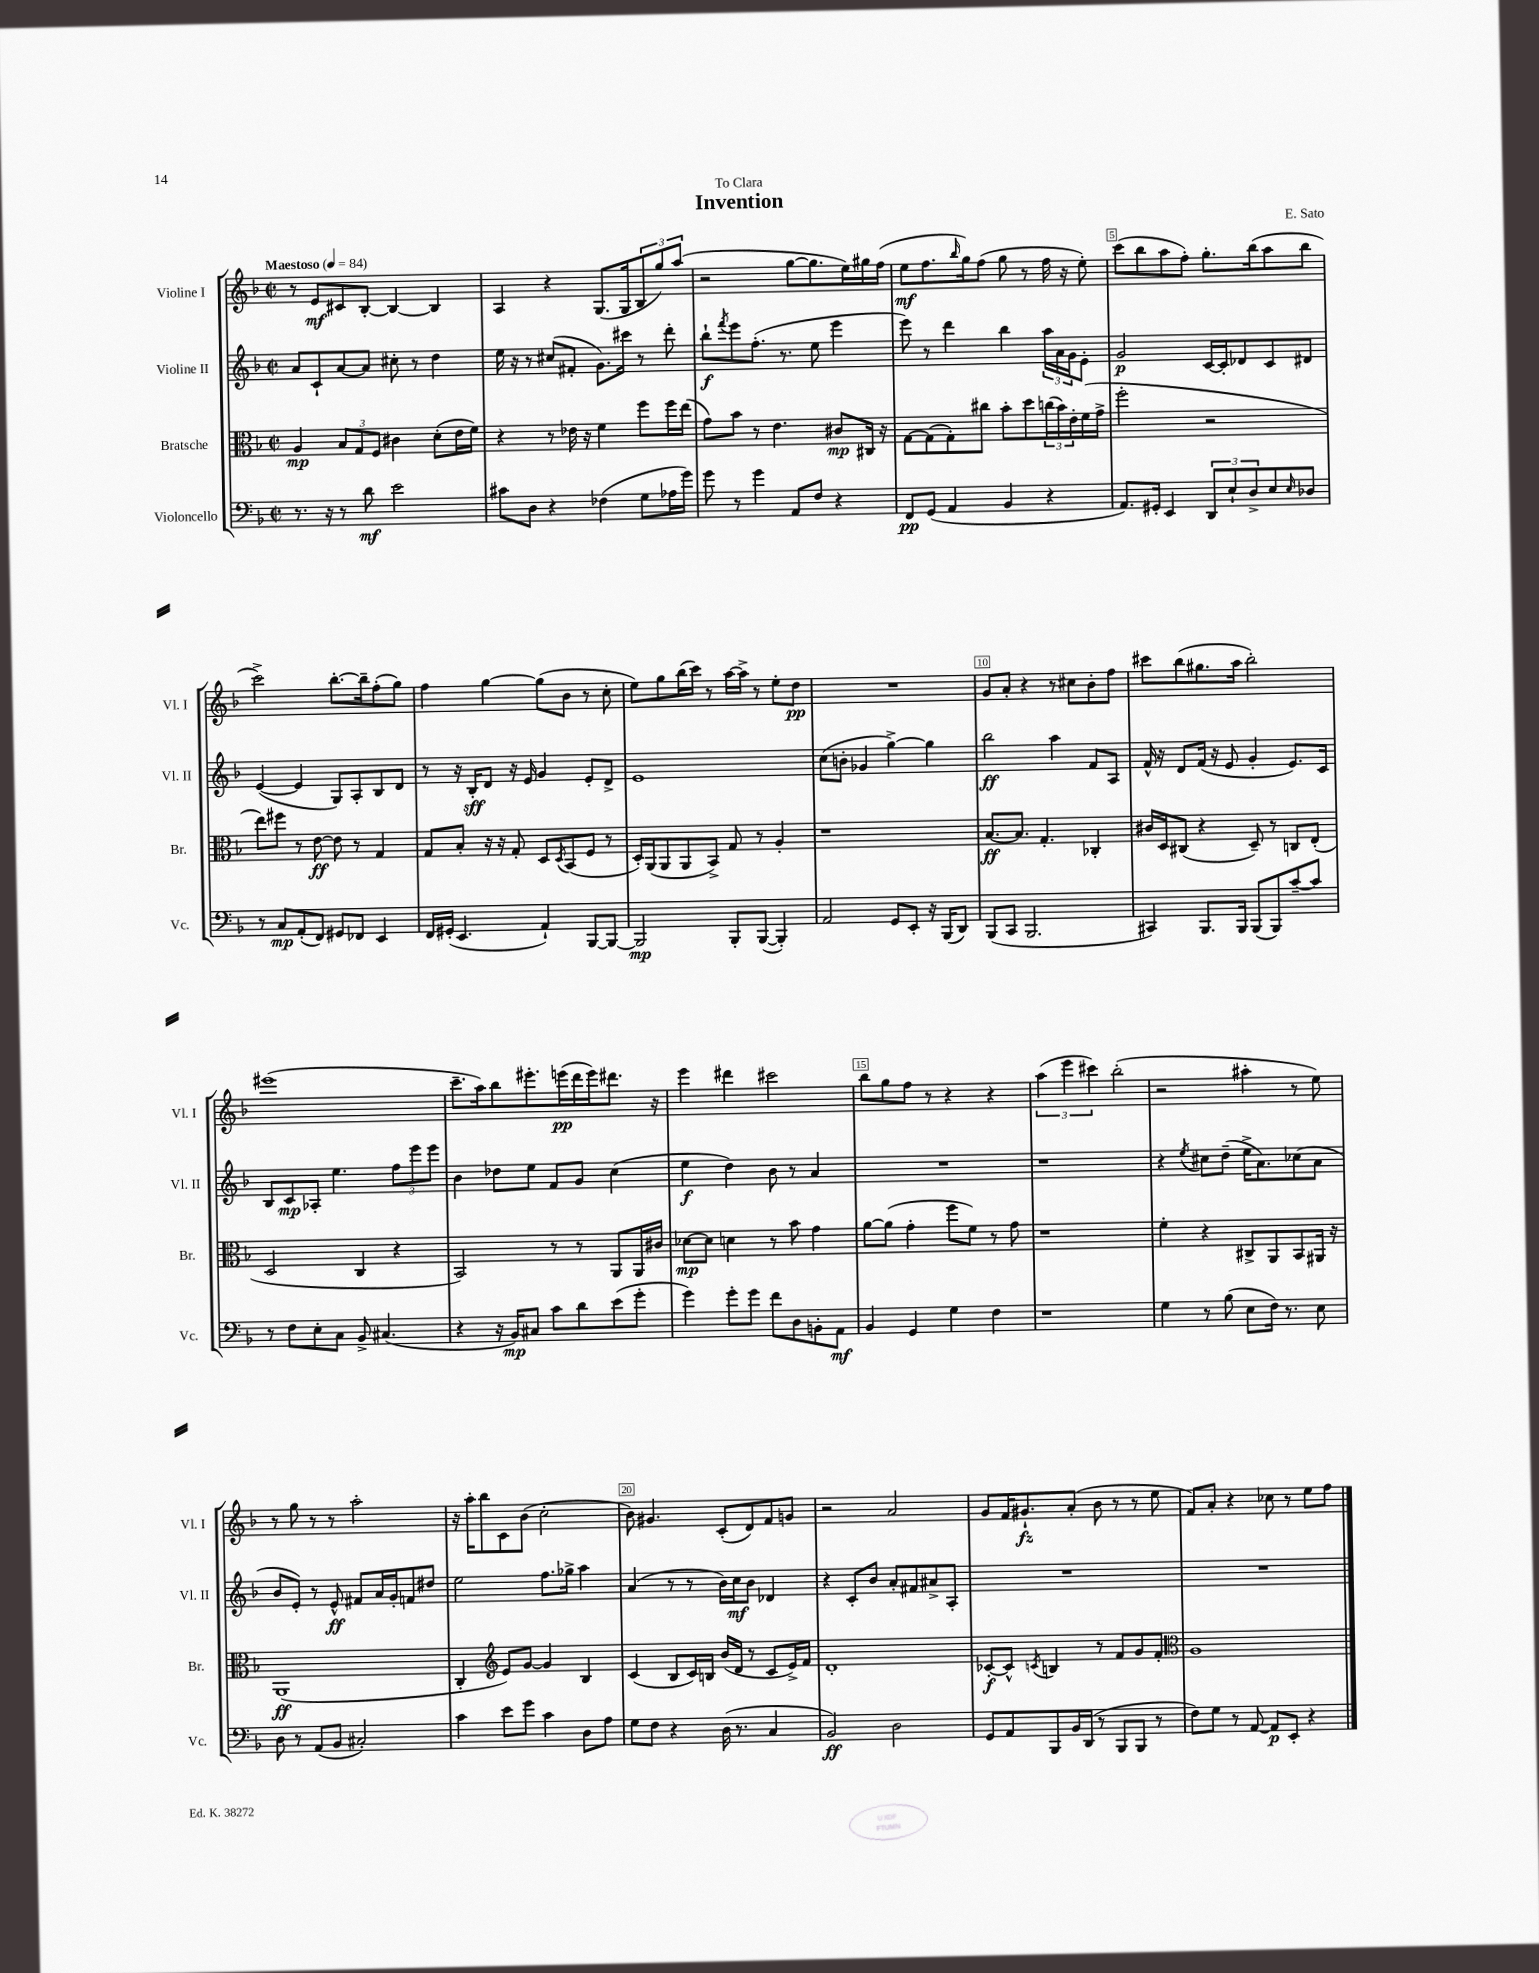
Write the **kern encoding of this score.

**kern	**dynam	**kern	**dynam	**kern	**dynam	**kern	**dynam
*part4	*part4	*part3	*part3	*part2	*part2	*part1	*part1
*staff4	*staff4	*staff3	*staff3	*staff2	*staff2	*staff1	*staff1
*I"Violoncello	*	*I"Bratsche	*	*I"Violine II	*	*I"Violine I	*
*I'Vc.	*	*I'Br.	*	*I'Vl. II	*	*I'Vl. I	*
*clefF4	*	*clefC3	*	*clefG2	*	*clefG2	*
*k[b-]	*	*k[b-]	*	*k[b-]	*	*k[b-]	*
*M2/2	*	*M2/2	*	*M2/2	*	*M2/2	*
*met(c|)	*	*met(c|)	*	*met(c|)	*	*met(c|)	*
*MM84	*	*MM84	*	*MM84	*	*MM84	*
=1	=1	=1	=1	=1	=1	=1	=1
!	!	!	!	!	!	!LO:TX:a:B:t=Maestoso	!
8.r	.	4A/	mp	8a/L	.	8r	.
.	.	.	.	8c`/	.	8e/L	mf
16r	.	.	.	.	.	.	.
8r	.	12B-/L	.	[8a/	.	8c#X/	.
.	.	12G/	.	.	.	.	.
8d\	mf	.	.	8a/J]	.	[8B-'/J	.
.	.	12F/J	.	.	.	.	.
2e\	.	4c#X\	.	8cc#X'\	.	4B-/_	.
.	.	.	.	8r	.	.	.
.	.	(8d'\L	.	4dd\	.	4B-/]	.
.	.	16e\L	.	.	.	.	.
.	.	16f\JJ)	.	.	.	.	.
=2	=2	=2	=2	=2	=2	=2	=2
8c#X\L	.	4r	.	16ee\	.	4A/	.
.	.	.	.	16r	.	.	.
8D\J	.	.	.	8r	.	.	.
4r	.	8r	.	(8cc#X/L	.	4r	.
.	.	16e-X\	.	8f#X'/J	.	.	.
.	.	16r	.	.	.	.	.
(4F-X\	.	4f\	.	8.g\L)	.	(8.G/L	.
.	.	.	.	16ccc#X\Jk	.	16G/k	.
8G\L	.	8ff\L	.	8r	.	12B-/	.
.	.	.	.	.	.	12gg/)	.
16A-X\L	.	16ff\L	.	8ddd'\	.	.	.
.	.	.	.	.	.	(12aa/J	.
16g\JJ)	.	(16ee\JJ	.	.	.	.	.
=3	=3	=3	=3	=3	=3	=3	=3
8g\	.	8g\L)	.	8bb-`\L	f	2r	.
.	.	.	.	8qfff/	.	.	.
8r	.	8b-\J	.	8eee\	.	.	.
4g\	.	8r	.	(8.ff'\J	.	.	.
.	.	4.e\	.	.	.	.	.
.	.	.	.	8.r	.	.	.
8AA/L	.	.	.	.	.	[8gg\L	.
8F/J	.	.	.	8ee\	.	8.gg\]	.
4r	.	8c#X/L	mp	4eee\	.	.	.
.	.	.	.	.	.	16ee\L)	.
.	.	16C#X/Jk	.	.	.	16gg#X\	.
.	.	16r	.	.	.	(16ff\JJ	.
=4	=4	=4	=4	=4	=4	=4	=4
8FF/L	pp	[8G\L	.	8eee\)	.	8ee\L	mf
(8GG/J	.	(8G\]	.	8r	.	8.ff\	.
4AA/	.	8G'\)	.	4ddd\	.	.	.
.	.	.	.	.	.	16qqbb-/	.
.	.	.	.	.	.	16gg\k)	.
.	.	8cc#X\J	.	.	.	(8ff\J	.
4BB-/	.	8b-'\L	.	4bb-\	.	8gg\	.
.	.	8dd\	.	.	.	8r	.
4r	.	(24ccn\L	.	24aa\LL	.	16ff\	.
.	.	24b-\)	.	24a\	.	.	.
.	.	.	.	.	.	16r	.
.	.	24e'\	.	24g\J	.	.	.
.	.	(16f\	.	8e'\J	.	8ee'\)	.
.	.	16g^\JJ	.	.	.	.	.
=5	=5	=5	=5	=5	=5	=5	=5
8.AA/L)	.	2ff'\	.	2g/	p	(8ccc\L	.
.	.	.	.	.	.	8bb-\	.
16GG#X'/Jk	.	.	.	.	.	.	.
4EE/	.	.	.	.	.	8aa\	.
.	.	.	.	.	.	8ff'\J)	.
12DD/L	.	2r	.	[16c/LL	.	8.gg'\L	.
.	.	.	.	16c'/J]	.	.	.
12E`/	.	.	.	.	.	.	.
.	.	.	.	8d-X/	.	.	.
12D^/	.	.	.	.	.	.	.
.	.	.	.	.	.	(16bb-\k	.
8E/	.	.	.	8c/	.	8aa\	.
16qqE/	.	.	.	.	.	.	.
8D-X/J	.	.	.	8d#X/J	.	8bb-\J	.
!!LO:LB:g=z
=6	=6	=6	=6	=6	=6	=6	=6
8r	.	8ee\L)	.	([4e/	.	2ccc^\)	.
8C/L	mp	8ff#X\J	.	.	.	.	.
(8AA'/	.	8r	.	4e/]	.	.	.
8FF/J)	.	[8e\	ff	.	.	.	.
8GG#X/L	.	8e\]	.	8G/L)	.	[8.bb-'\L	.
8FF-X/J	.	8r	.	8A'/	.	.	.
.	.	.	.	.	.	16bb-~\k]	.
4EE/	.	4G/	.	8B-/	.	(8ff'\	.
.	.	.	.	8d/J	.	8gg\J)	.
=7	=7	=7	=7	=7	=7	=7	=7
16FF/LL	.	8G/L	.	8r	.	4ff\	.
(16GG#X'/JJ	.	.	.	.	.	.	.
4.EE/	.	8B-'/J	.	16r	.	.	.
.	.	.	.	16B-'/KL	sff	.	.
.	.	16r	.	8d/J	.	[4gg\	.
.	.	16r	.	.	.	.	.
.	.	8G'/	.	16r	.	.	.
.	.	.	.	16e/	.	.	.
4AA`/)	.	8D/L	.	4g/	.	(8gg\L]	.
.	.	8qD/	.	.	.	.	.
.	.	(8BB-/	.	.	.	8b-\J	.
[8BBB-/L	.	8F/J	.	8e'/L	.	8r	.
8BBB-/J_	.	8r	.	8d^/J	.	8cc'\	.
=8	=8	=8	=8	=8	=8	=8	=8
2BBB-/]	mp	16D'/LL)	.	1e	.	8ee\L)	.
.	.	(16AA/J	.	.	.	.	.
.	.	8AA/	.	.	.	8gg\	.
.	.	8AA/	.	.	.	(16bb-\L	.
.	.	.	.	.	.	16ccc\JJ)	.
.	.	8BB-^/J)	.	.	.	8r	.
8BBB-'/L	.	8G/	.	.	.	[16aa\LL	.
.	.	.	.	.	.	16aa^\JJ]	.
([8BBB-/J	.	8r	.	.	.	8r	.
4BBB-'/])	.	4A'/	.	.	.	8ee'\L	.
.	.	.	.	.	.	8dd\J	pp
=9	=9	=9	=9	=9	=9	=9	=9
2AA/	.	1r	.	(8cc\L	.	1r	.
.	.	.	.	8bn'\J	.	.	.
.	.	.	.	4g-X/	.	.	.
8GG/L	.	.	.	[4gg^\)	.	.	.
8EE'/J	.	.	.	.	.	.	.
16r	.	.	.	4gg\]	.	.	.
(16BBB-/KL	.	.	.	.	.	.	.
8DD/J)	.	.	.	.	.	.	.
=10	=10	=10	=10	=10	=10	=10	=10
(8BBB-/L	.	[8.B-/L	ff	2bb-\	ff	8g/L	.
8CC/J	.	.	.	.	.	8a'/J	.
.	.	8.B-/J]	.	.	.	.	.
2.BBB-/	.	.	.	.	.	4r	.
.	.	4.G'/	.	.	.	.	.
.	.	.	.	4aa\	.	8r	.
.	.	.	.	.	.	8cc#X\L	.
.	.	4C-X'/	.	8f/L	.	8b-'\	.
.	.	.	.	8A/J	.	8ff\J	.
=11	=11	=11	=11	=11	=11	=11	=11
4CC#X/)	.	16c#X/LL	.	16f^^/	.	8ccc#X\L	.
.	.	16D/J	.	16r	.	.	.
.	.	(8C#X/J	.	8d/L	.	(8bb-\	.
8.BBB-/L	.	4r	.	(16f/Jk	.	8.gg#X\	.
.	.	.	.	16r	.	.	.
.	.	.	.	8e/	.	.	.
16BBB-/Jk	.	.	.	.	.	16aa\Jk	.
(8BBB-/L	.	8D~/)	.	4g'/	.	2bb-'\)	.
8BBB-/)	.	8r	.	.	.	.	.
[8c~/	.	8Cn/L	.	8.e/L)	.	.	.
8c/J]	.	(8E'/J	.	.	.	.	.
.	.	.	.	16c/Jk	.	.	.
!!LO:LB:g=z
=12	=12	=12	=12	=12	=12	=12	=12
8r	.	2D/	.	8B-/L	.	(1eee#X	.
8F\L	.	.	.	8c/	mp	.	.
8E'\	.	.	.	8A-X'/J	.	.	.
8C\J	.	.	.	4.ee\	.	.	.
8BB-^/	.	4C/	.	.	.	.	.
(4.C#X/	.	.	.	.	.	.	.
.	.	4r	.	12ff\L	.	.	.
.	.	.	.	12eee\	.	.	.
.	.	.	.	12eee\J	.	.	.
=13	=13	=13	=13	=13	=13	=13	=13
4r	.	2BB-/)	.	4b-\	.	8.ccc~\L	.
.	.	.	.	.	.	16aa\k)	.
16r	.	.	.	8dd-X\L	.	8bb-\	.
16BB-/KL)	mp	.	.	.	.	.	.
8C#X/J	.	.	.	8ee\J	.	8.eee#X'\	.
8c\L	.	8r	.	8f/L	.	.	.
.	.	.	.	.	.	(16eeen\L	pp
8d\	.	8r	.	8g/J	.	16ddd\	.
.	.	.	.	.	.	16eee\J)	.
(8e\	.	8AA/L	.	(4cc\	.	8.ddd#X\J	.
8g'\J	.	16AA/L	.	.	.	.	.
.	.	16c#X/JJ	.	.	.	16r	.
=14	=14	=14	=14	=14	=14	=14	=14
4g\)	.	[8d-X\L	mp	4ee\	f	4eee\	.
.	.	8d-\J]	.	.	.	.	.
8g'\L	.	4dn\	.	4dd\)	.	4ddd#X\	.
8g\J	.	.	.	.	.	.	.
8f\L	.	8r	.	8b-\	.	2ccc#X\	.
8D\	.	8b-\	.	8r	.	.	.
8BBn'\	.	4g\	.	4a/	.	.	.
8AA\J	mf	.	.	.	.	.	.
=15	=15	=15	=15	=15	=15	=15	=15
4BB-/	.	[8a\L	.	1r	.	8bb-\L	.
.	.	(8a\J]	.	.	.	8gg\	.
4GG/	.	4g'\	.	.	.	8ff\J	.
.	.	.	.	.	.	8r	.
4G\	.	8ff\L	.	.	.	4r	.
.	.	8f\J)	.	.	.	.	.
4F\	.	8r	.	.	.	4r	.
.	.	8g\	.	.	.	.	.
=16	=16	=16	=16	=16	=16	=16	=16
1r	.	1r	.	1r	.	(6aa\	.
.	.	.	.	.	.	6eee\	.
.	.	.	.	.	.	6ccc#X\)	.
.	.	.	.	.	.	(2bb-'\	.
=17	=17	=17	=17	=17	=17	=17	=17
4G\	.	4f'\	.	4r	.	2r	.
.	.	.	.	8qee/	.	.	.
8r	.	4r	.	8cc#X\L	.	.	.
(8B-\	.	.	.	(8dd~\J	.	.	.
8E\L	.	8C#X^/L	.	16ee^\KL	.	4aa#X'\	.
.	.	.	.	8.a\)	.	.	.
16F\Jk)	.	8AA/	.	.	.	.	.
8.r	.	.	.	.	.	.	.
.	.	8BB-/	.	(8cc-X\	.	8r	.
8E\	.	16AA#X/Jk	.	8a\J	.	8ee\)	.
.	.	16r	.	.	.	.	.
!!LO:LB:g=z
=18	=18	=18	=18	=18	=18	=18	=18
8D\	.	(1AA	ff	8b-/L	.	8r	.
8r	.	.	.	8e'/J)	.	8gg\	.
(8AA/L	.	.	.	8r	.	8r	.
8BB-/J	.	.	.	8e^^/	ff	8r	.
2C#X'/)	.	.	.	8f#X/L	.	2aa'\	.
.	.	.	.	16a/L	.	.	.
.	.	.	.	16g'/J	.	.	.
.	.	.	.	8fn/	.	.	.
.	.	.	.	8dd#X/J	.	.	.
=19	=19	=19	=19	=19	=19	=19	=19
4c\	.	4C'/	.	2ee\	.	16r	.
.	.	.	.	.	.	16aa'\KL	.
.	.	.	.	.	.	8bb-\	.
*	*	*clefG2	*	*	*	*	*
8e\L	.	8e/L)	.	.	.	8c\	.
8g\J	.	[8g/J	.	.	.	(8b-\J	.
4c\	.	4g/]	.	8.ff\L	.	2cc'\	.
.	.	.	.	16gg-X^\Jk	.	.	.
8D\L	.	4B-/	.	4aa\	.	.	.
8A\J	.	.	.	.	.	.	.
=20	=20	=20	=20	=20	=20	=20	=20
8G\L	.	(4c/	.	(4a/	.	8b-\)	.
8F\J	.	.	.	.	.	4.g#X/	.
4r	.	8B-/L	.	8r	.	.	.
.	.	16c/L)	.	8r	.	.	.
.	.	16Bn/JJ	.	.	.	.	.
(16D\	.	(16b-/LL	.	16b-\LL)	.	(8c'/L	.
8.r	.	16d/JJ	.	16cc\J	mf	.	.
.	.	8r	.	8b-\J	.	8d/)	.
4C/	.	8c/L	.	4d-X/	.	8f/	.
.	.	16e^/L)	.	.	.	8gn/J	.
.	.	16f/JJ	.	.	.	.	.
=21	=21	=21	=21	=21	=21	=21	=21
2BB-/)	ff	1d'	.	4r	.	2r	.
.	.	.	.	8c'/L	.	.	.
.	.	.	.	8b-/J	.	.	.
2D\	.	.	.	8a'/L	.	2a/	.
.	.	.	.	8f#X/	.	.	.
.	.	.	.	8a#X^/	.	.	.
.	.	.	.	8A'/J	.	.	.
=22	=22	=22	=22	=22	=22	=22	=22
8GG/L	.	[8c-X'/L	f	1r	.	8g/L	.
8AA/	.	8c-^^/J]	.	.	.	16f/K	.
.	.	.	.	.	.	8.g#X`/	fz
.	.	8qcn/	.	.	.	.	.
8BBB-/	.	4Bn/	.	.	.	.	.
16BB-/L	.	.	.	.	.	(8a'/J	.
(16DD/JJ	.	.	.	.	.	.	.
8r	.	8r	.	.	.	8b-\	.
8BBB-/L	.	8f/L	.	.	.	8r	.
8BBB-/J	.	8g/	.	.	.	8r	.
8r	.	8f'/J	.	.	.	8ee\	.
=23	=23	=23	=23	=23	=23	=23	=23
*	*	*clefC3	*	*	*	*	*
8F\L)	.	1A	.	1r	.	8f/L)	.
8G\J	.	.	.	.	.	8a'/J	.
8r	.	.	.	.	.	4r	.
[8AA/	.	.	.	.	.	.	.
8AA/L]	p	.	.	.	.	8cc-X\	.
8EE'/J	.	.	.	.	.	8r	.
4r	.	.	.	.	.	8ee\L	.
.	.	.	.	.	.	8ff\J	.
==	==	==	==	==	==	==	==
*-	*-	*-	*-	*-	*-	*-	*-
